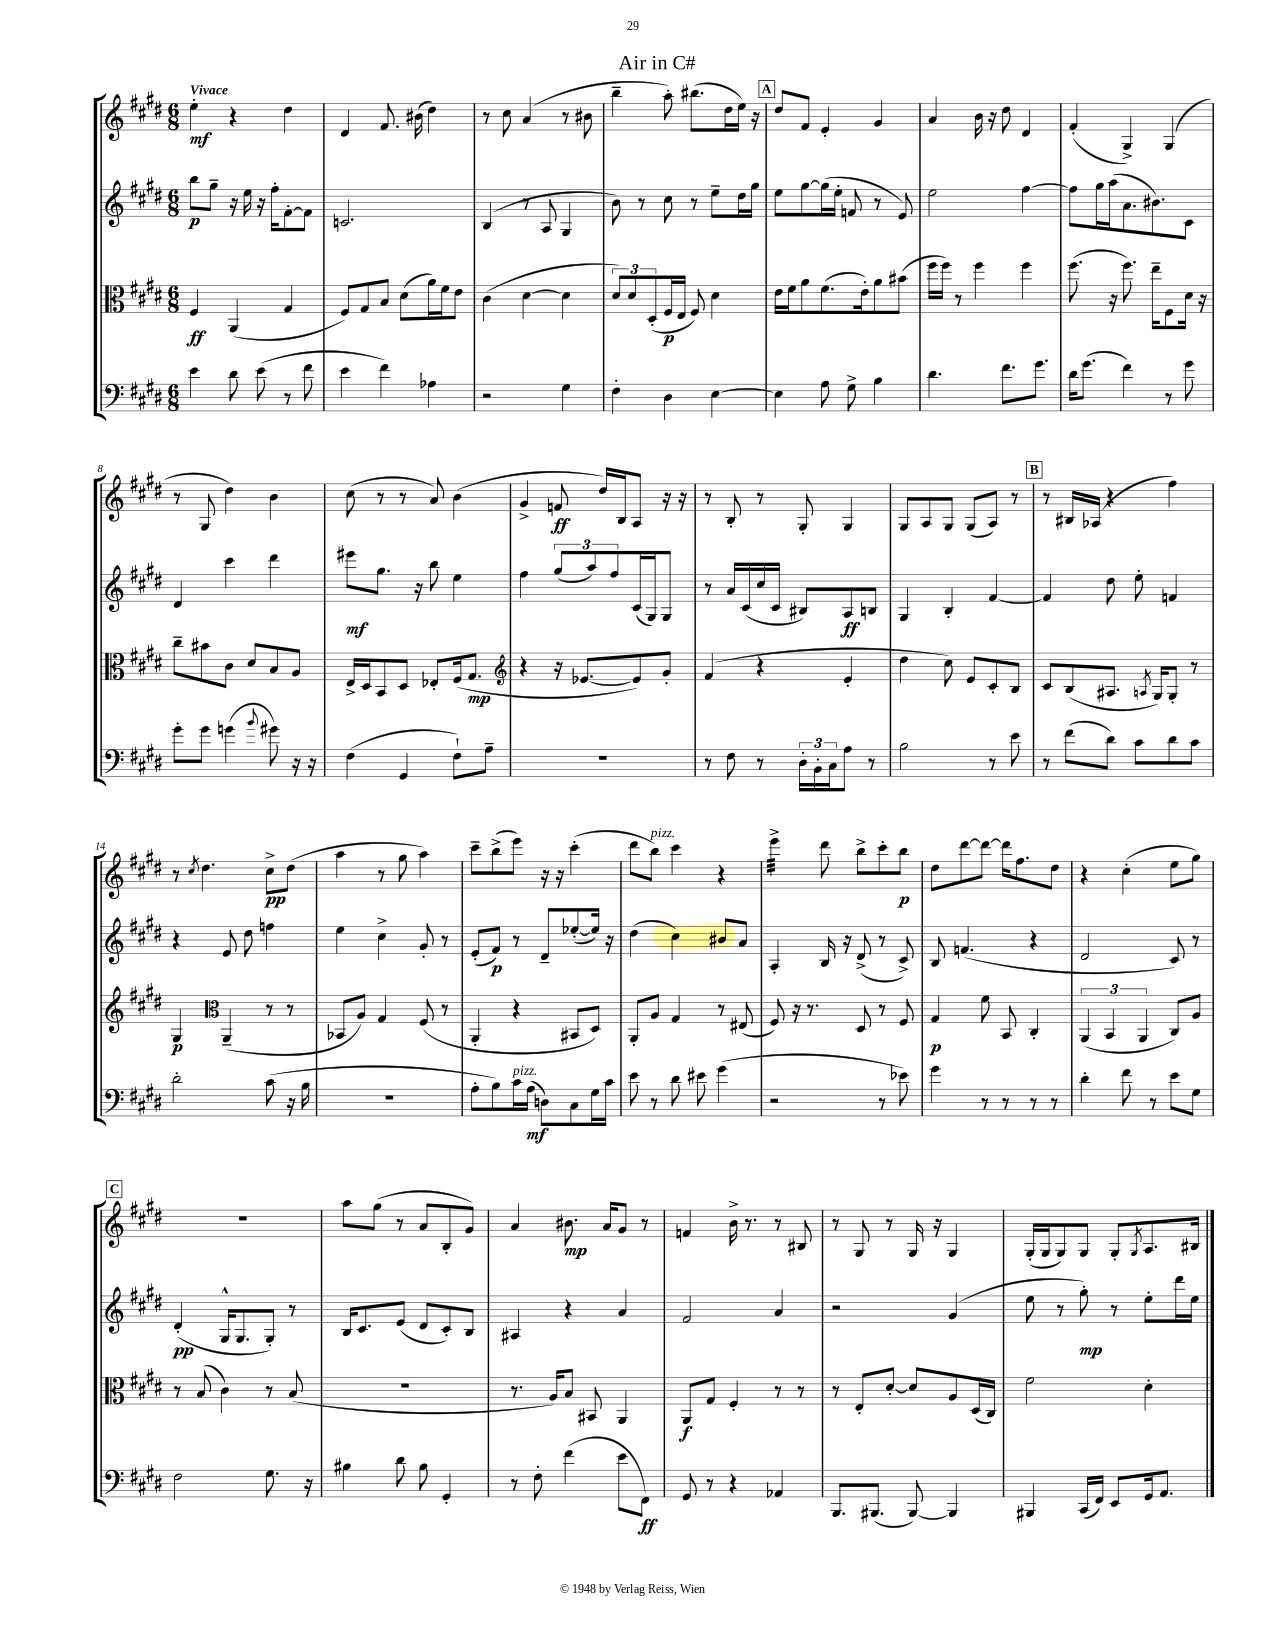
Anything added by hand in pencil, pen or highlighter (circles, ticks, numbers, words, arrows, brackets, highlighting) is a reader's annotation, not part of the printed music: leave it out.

**kern	**kern	**kern	**kern
*staff4	*staff3	*staff2	*staff1
*clefF4	*clefC3	*clefG2	*clefG2
*k[f#c#g#d#]	*k[f#c#g#d#]	*k[f#c#g#d#]	*k[f#c#g#d#]
*M6/8	*M6/8	*M6/8	*M6/8
4e	4F#	8bb	4ee'
.	.	8gg#~	.
8d#	(4AA	16r	4r
.	.	16ee	.
(8e	.	16r	.
.	.	16ff#'	.
8r	4G#	[8f#'	4dd#
8f#	.	8f#]	.
=	=	=	=
4e	8F#)	2.c	4d#
.	8G#	.	.
4f#)	8B	.	8.f#
.	(8d#	.	.
.	.	.	(16b#
4A-	16a)	.	4dd#)
.	16f#	.	.
.	8e	.	.
=	=	=	=
2r	(4c#	(4B	8r
.	.	.	8cc#
.	[4d#	8r	(4a
.	.	8A	.
4G#	4d#]	4G#	8r
.	.	.	8b#
=	=	=	=
4F#'	12d#)	8b)	4bb~
.	12d#	.	.
.	.	8r	.
.	(12D#'	.	.
4D#	16F#	8cc#	8aa')
.	16E	.	.
.	8F#)	8r	(8.bb#
[4E	4d#	8ee~	.
.	.	.	16dd#
.	.	16dd#	16ee)
.	.	16gg#	16r
=	=	=	=
4E]	16e	8ee	8dd#
.	16f#	.	.
.	8a	[8gg#	8f#
8A	(8.f#	(16gg#]	4e'
.	.	16ee'	.
8G#^	.	8f	.
.	16e')	.	.
4B	8a	8r	4g#
.	(8b#	8e)	.
=	=	=	=
4.d#	16ff#	2ee	4a
.	16ff#)	.	.
.	8r	.	.
.	4ff#	.	16b
.	.	.	16r
8.f#	.	.	8dd#
.	4ff#	[4ff#	4d#
8.g#	.	.	.
=	=	=	=
16d#	(8.ff#	8ff#]	(4f#'
(8.g#	.	.	.
.	.	16gg#	.
.	16r	(16aa	.
4f#)	8.ff#)	8.a	4G#^)
.	16ee~	8.b#)	.
8r	8F#	.	(4G#
8g#	16d#	8c#	.
.	16r	.	.
=	=	=	=
8g#'	8cc#~	4d#	8r
8g#	8b#	.	8G#
(4g	8c#	4ccc#	4dd#)
.	8d#	.	.
8qqb	.	.	.
8g#)	8B	4ddd#	4b
16r	8A	.	.
16r	.	.	.
=	=	=	=
(4F#	16E^	8eee#	(8cc#
.	16D#	.	.
.	8BB	8.gg#	8r
4GG#	8D#	.	8r
.	.	16r	.
.	8E-'	8bb	8a)
8F#`)	(16F#	4ee	(4b
.	8.G#	.	.
8A~	.	.	.
=	=	=	=
*	*clefG2	*	*
2.r	4r	4ff#	4g#^
.	16r	(12gg#	8f
.	[8.e-	.	.
.	.	12aa)	.
.	.	.	16dd#)
.	.	12ff#	.
.	.	.	16B
.	8e-])	(16c#	8A
.	.	16G#)	.
.	8g#'	8G#	16r
.	.	.	16r
=	=	=	=
8r	(4f#	8r	8r
8F#	.	16a	8B'
.	.	(16c#	.
8r	4r	16cc#	8r
.	.	16c#	.
24D#'	.	8B#)	8G#'
24BB'	.	.	.
24C#	.	.	.
8A	4e'	8A	4G#
8r	.	8B	.
=	=	=	=
2B	4dd#	4G#	8G#
.	.	.	8A
.	8cc#)	4B'	8G#
.	8e	.	(8G#
8r	8c#'	[4f#	8A)
8e	8B	.	8r
=	=	=	=
8r	8c#	4f#]	8r
(8f#	(8B	.	16B#
.	.	.	(16A-
8d#)	8.A#	8dd#	4r
8c#	.	8ee'	.
.	8qA	.	.
.	16G#)	.	.
8d#	8G#'	4f	4ff#)
8c#	8r	.	.
=	=	=	=
2d#'	4G#	4r	8r
.	.	.	8qcc#
.	.	.	4.dd#
*	*clefC3	*	*
.	(4AA~	8e	.
.	.	8dd#	.
(8c#	8r	4ff	8cc#^
16r	8r	.	(8dd#
16B	.	.	.
=	=	=	=
2.r	8BB-	4ee	4aa
.	8A)	.	.
.	4G#	4cc#^	8r
.	.	.	8gg#
.	(8F#	8g#'	4aa)
.	8r	8r	.
=	=	=	=
8A'	4AA'	(8e'	8ccc#~
8B)	.	8f#)	(8bb^
16c#	4r	8r	8eee)
(16A	.	.	.
8D)	.	8d#~	16r
.	.	.	16r
8C#	8BB#	([8ee-'	(4ccc#'
16G#	8D#)	16ee-])	.
16c#	.	16r	.
=	=	=	=
8e	8AA'	(4dd#	8ddd#
8r	8A	.	8bb)
8d#	4G#	4cc#)	4ccc#
8e#	.	.	.
(4g#	8r	8b#	4r
.	(8E#	8a	.
=	=	=	=
2r	8F#)	4A'	4eee^
.	16r	.	.
.	8.r	.	.
.	.	16B	8ddd#
.	.	16r	.
.	8D#	(8d#^	8bb^
8r	8r	8r	8ccc#'
8e-)	8F#	8c#^)	8bb
=	=	=	=
4g#	4G#	8B	8dd#
.	.	(4.f	[8ddd#
8r	8f#	.	8ddd#_
8r	8BB	.	16ddd#]
.	.	.	8.ff#
8r	4C#'	4r	.
8r	.	.	8dd#
=	=	=	=
4d#'	(6AA	2d#	4r
.	6BB	.	.
8f#	.	.	(4cc#'
.	6AA	.	.
8r	.	.	.
8e	8C#)	8c#)	8ee
8G#	8A	8r	8gg#)
=	=	=	=
2F#	8r	(4d#'	2.r
.	(8B	.	.
.	4c#)	16G#^^	.
.	.	8.G#	.
8.G#	8r	8G#')	.
.	(8B	8r	.
16r	.	.	.
=	=	=	=
4B#	2.r	16B	8aa
.	.	8.c#	.
.	.	.	(8gg#
8d#	.	(8e	8r
8B#	.	8d#	8a
4GG#'	.	8c#')	8B'
.	.	8B	8g#)
=	=	=	=
8r	8.r	4A#	4a
8F#'	.	.	.
.	16A)	.	.
(4f#	8B	4r	8.b#
.	8BB#	.	.
.	.	.	16a
8e	4AA	4a	8g#
8FF#)	.	.	8r
=	=	=	=
8GG#	8AA	2f#	4f
8r	8G#	.	.
4r	4F#'	.	16b^
.	.	.	8.r
4AA-	8r	4a	8r
.	8r	.	8B#
=	=	=	=
8.BBB	8r	2r	8r
.	8E'	.	8G#
(8.BBB#	.	.	.
.	[8d#'	.	8r
[8BBB#)	8d#]	.	16G#
.	.	.	16r
4BBB#]	8A	(4g#	4G#
.	(16D#	.	.
.	16C#)	.	.
=	=	=	=
4BBB#	2f#	8ee	(16G#'
.	.	.	16G#
.	.	8r	8G#)
(16CC#	.	8gg#')	8G#
16FF#)	.	.	.
8EE	.	8r	8G#'
.	.	.	8qG#
16GG#	4d#'	8ee'	8.A
8.AA	.	.	.
.	.	16ddd#	.
.	.	16ee	16B#
==	==	==	==
*-	*-	*-	*-
